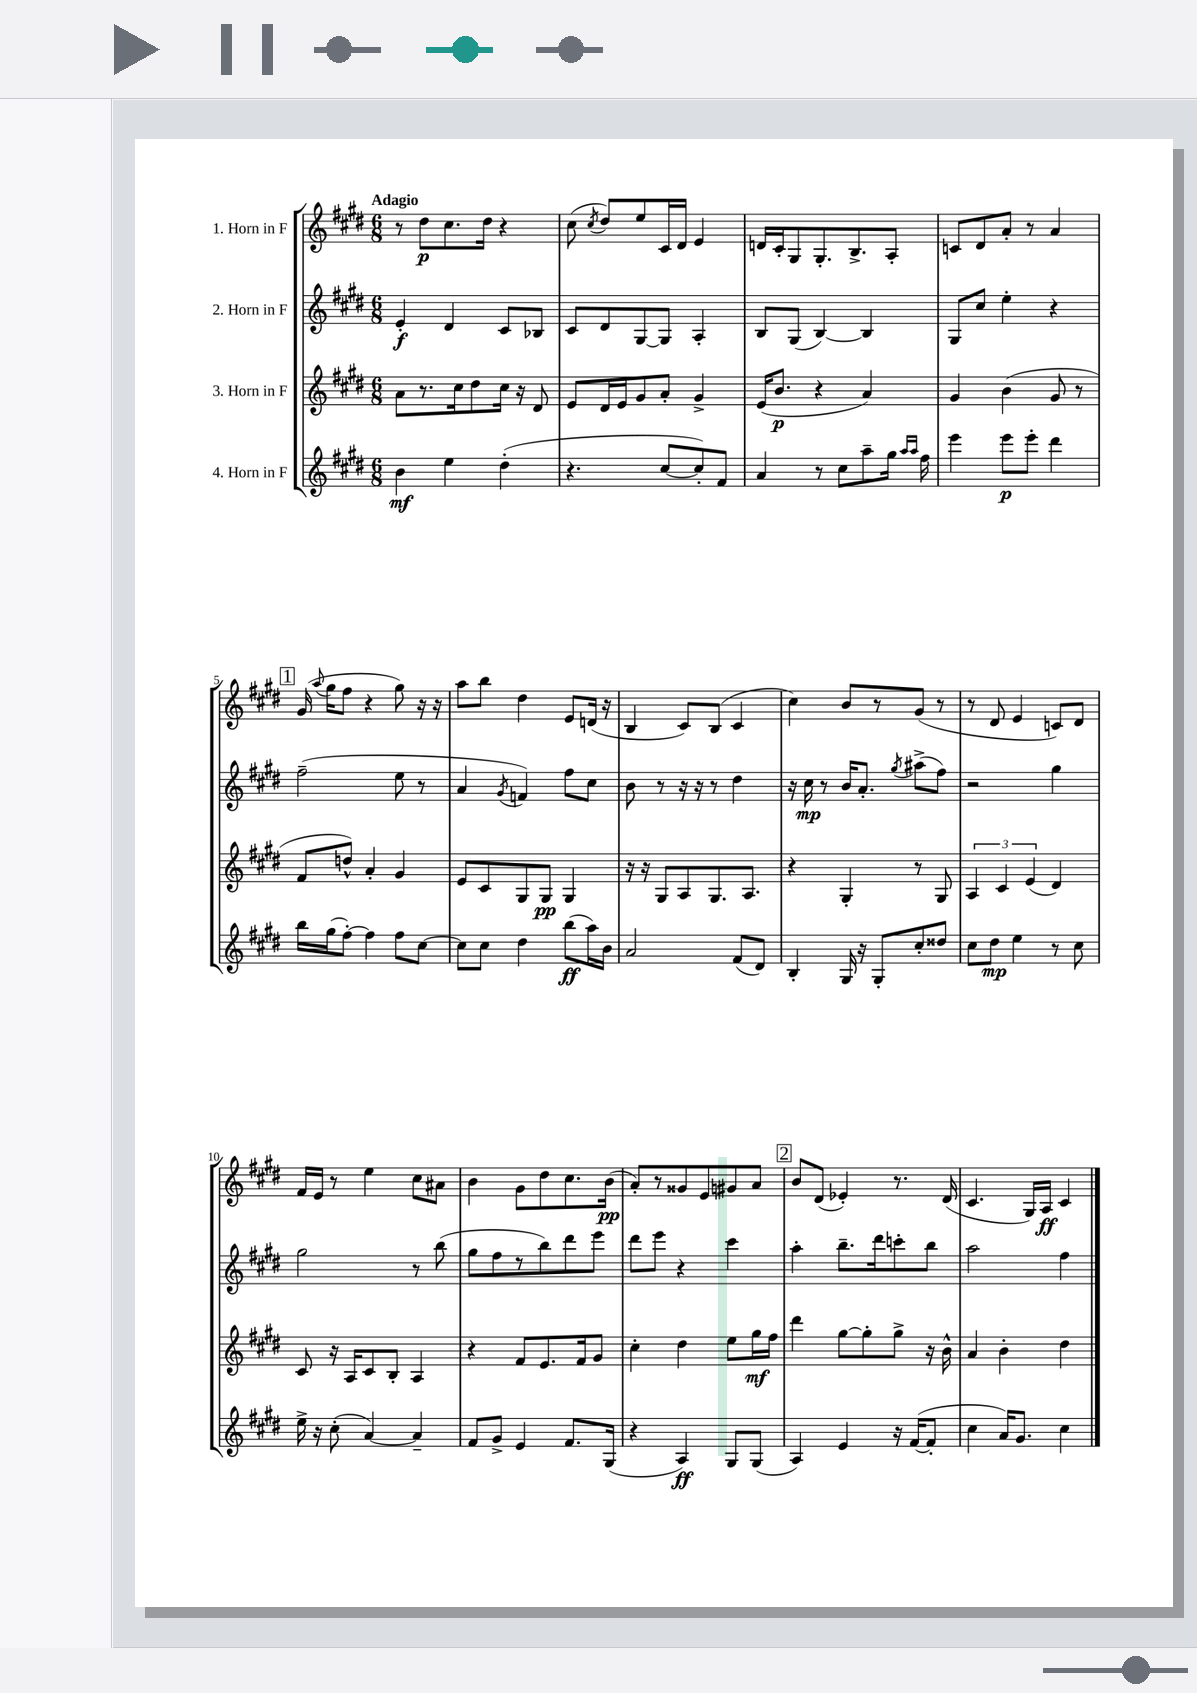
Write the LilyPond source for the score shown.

<<
\new StaffGroup <<
\new Staff = "s0" \with { instrumentName = "1. Horn in F" } {
    \clef treble \key e \major \numericTimeSignature \time 6/8 \tempo "Adagio"
    \autoBeamOff r8 dis''8[\p cis''8. dis''16] r4 |
    cis''8( \acciaccatura { cis''8 } dis''8[) e''8 cis'16 dis'16] e'4 |
    d'16[ cis'16-. gis8 gis8.-. b8.-> a8]-. |
    c'8[ dis'8 a'8]-. r8 a'4 |
    \mark \markup { \box "1" } gis'16( \appoggiatura { a''8 } gis''16[ fis''8] r4 gis''8) r16 r16 |
    a''8[ b''8] dis''4 e'8[ d'16]( r16 |
    b4 cis'8[) b8]( cis'4 |
    cis''4) b'8[ r8 gis'8]( r8 |
    r8 dis'8 e'4 c'8[) dis'8] |
    fis'16[ e'16] r8 e''4 cis''8[ ais'8] |
    b'4 gis'8[ dis''8 cis''8. b'16]\pp( |
    a'8[-.) r8 gisis'8 e'8 gis'8 a'8] |
    \mark \markup { \box "2" } b'8[ dis'8]( ees'4-.) r8. dis'16( |
    cis'4. gis16[) a16]\ff cis'4 \bar "|." |
}
\new Staff = "s1" \with { instrumentName = "2. Horn in F" } {
    \clef treble \key e \major \numericTimeSignature \time 6/8
    \autoBeamOff e'4-.\f dis'4 cis'8[ bes8] |
    cis'8[ dis'8 gis8~ gis8] a4-. |
    b8[ gis8]( b4~) b4 |
    gis8[ cis''8] e''4-. r4 |
    \mark \markup { \box "1" } fis''2--( e''8 r8 |
    a'4 \acciaccatura { gis'8 } f'4) fis''8[ cis''8] |
    b'8 r8 r16 r16 r8 dis''4 |
    r16 cis''16\mp r8 b'16[ a'8.]-. \acciaccatura { gis''8 } ais''8[->( fis''8]) |
    r2 gis''4 |
    gis''2 r8 b''8( |
    gis''8[ fis''8 r8 b''8) dis'''8 e'''8] |
    dis'''8[ e'''8] r4 cis'''4 |
    \mark \markup { \box "2" } a''4-. b''8.[-- dis'''16 c'''8-. b''8] |
    a''2 fis''4 \bar "|." |
}
\new Staff = "s2" \with { instrumentName = "3. Horn in F" } {
    \clef treble \key e \major \numericTimeSignature \time 6/8
    \autoBeamOff a'8[ r8. cis''16 dis''8 cis''16] r16 dis'8 |
    e'8[ dis'16 e'16 gis'8 a'8]-. gis'4-> |
    e'16[( b'8.]\p r4 a'4) |
    gis'4 b'4( gis'8 r8 |
    \mark \markup { \box "1" } fis'8[ d''8]-^) a'4-. gis'4 |
    e'8[ cis'8 gis8 gis8]\pp gis4 |
    r16 r16 gis8[ a8 gis8. a8.] |
    r4 gis4-. r8 gis8 |
    \tuplet 3/2 { a4 cis'4 e'4( } dis'4) |
    cis'8 r16 a16[ cis'8 b8]-. a4 |
    r4 fis'8[ e'8. fis'16 gis'8] |
    cis''4-. dis''4 e''8[ gis''16\mf fis''16] |
    \mark \markup { \box "2" } dis'''4 gis''8[~ gis''8-. gis''8]-> r16 b'16-^ |
    a'4 b'4-. dis''4 \bar "|." |
}
\new Staff = "s3" \with { instrumentName = "4. Horn in F" } {
    \clef treble \key e \major \numericTimeSignature \time 6/8
    \autoBeamOff b'4\mf e''4 dis''4-.( |
    r4. cis''8[~ cis''8-.) fis'8] |
    a'4 r8 cis''8[ a''8-- gis''16] \grace { a''16[ a''16] } fis''16 |
    e'''4 e'''8[\p e'''8]-. dis'''4 |
    \mark \markup { \box "1" } b''16[ gis''16( fis''8]~-.) fis''4 fis''8[ cis''8]~ |
    cis''8[ cis''8] dis''4 b''8[\ff( a''16) b'16] |
    a'2 fis'8[( dis'8]) |
    b4-. gis16 r16 gis8[-. cis''8-. disis''8] |
    cis''8[ dis''8]\mp e''4 r8 cis''8 |
    e''16-> r16 cis''8-.( a'4~) a'4-- |
    fis'8[ gis'8]-> e'4 fis'8.[ gis16]( |
    r4 a4\ff) gis8[ gis8]( |
    \mark \markup { \box "2" } a4) e'4 r16 fis'16[~( fis'8]-. |
    cis''4 a'16[) gis'8.] cis''4 \bar "|." |
}
>>
>>
